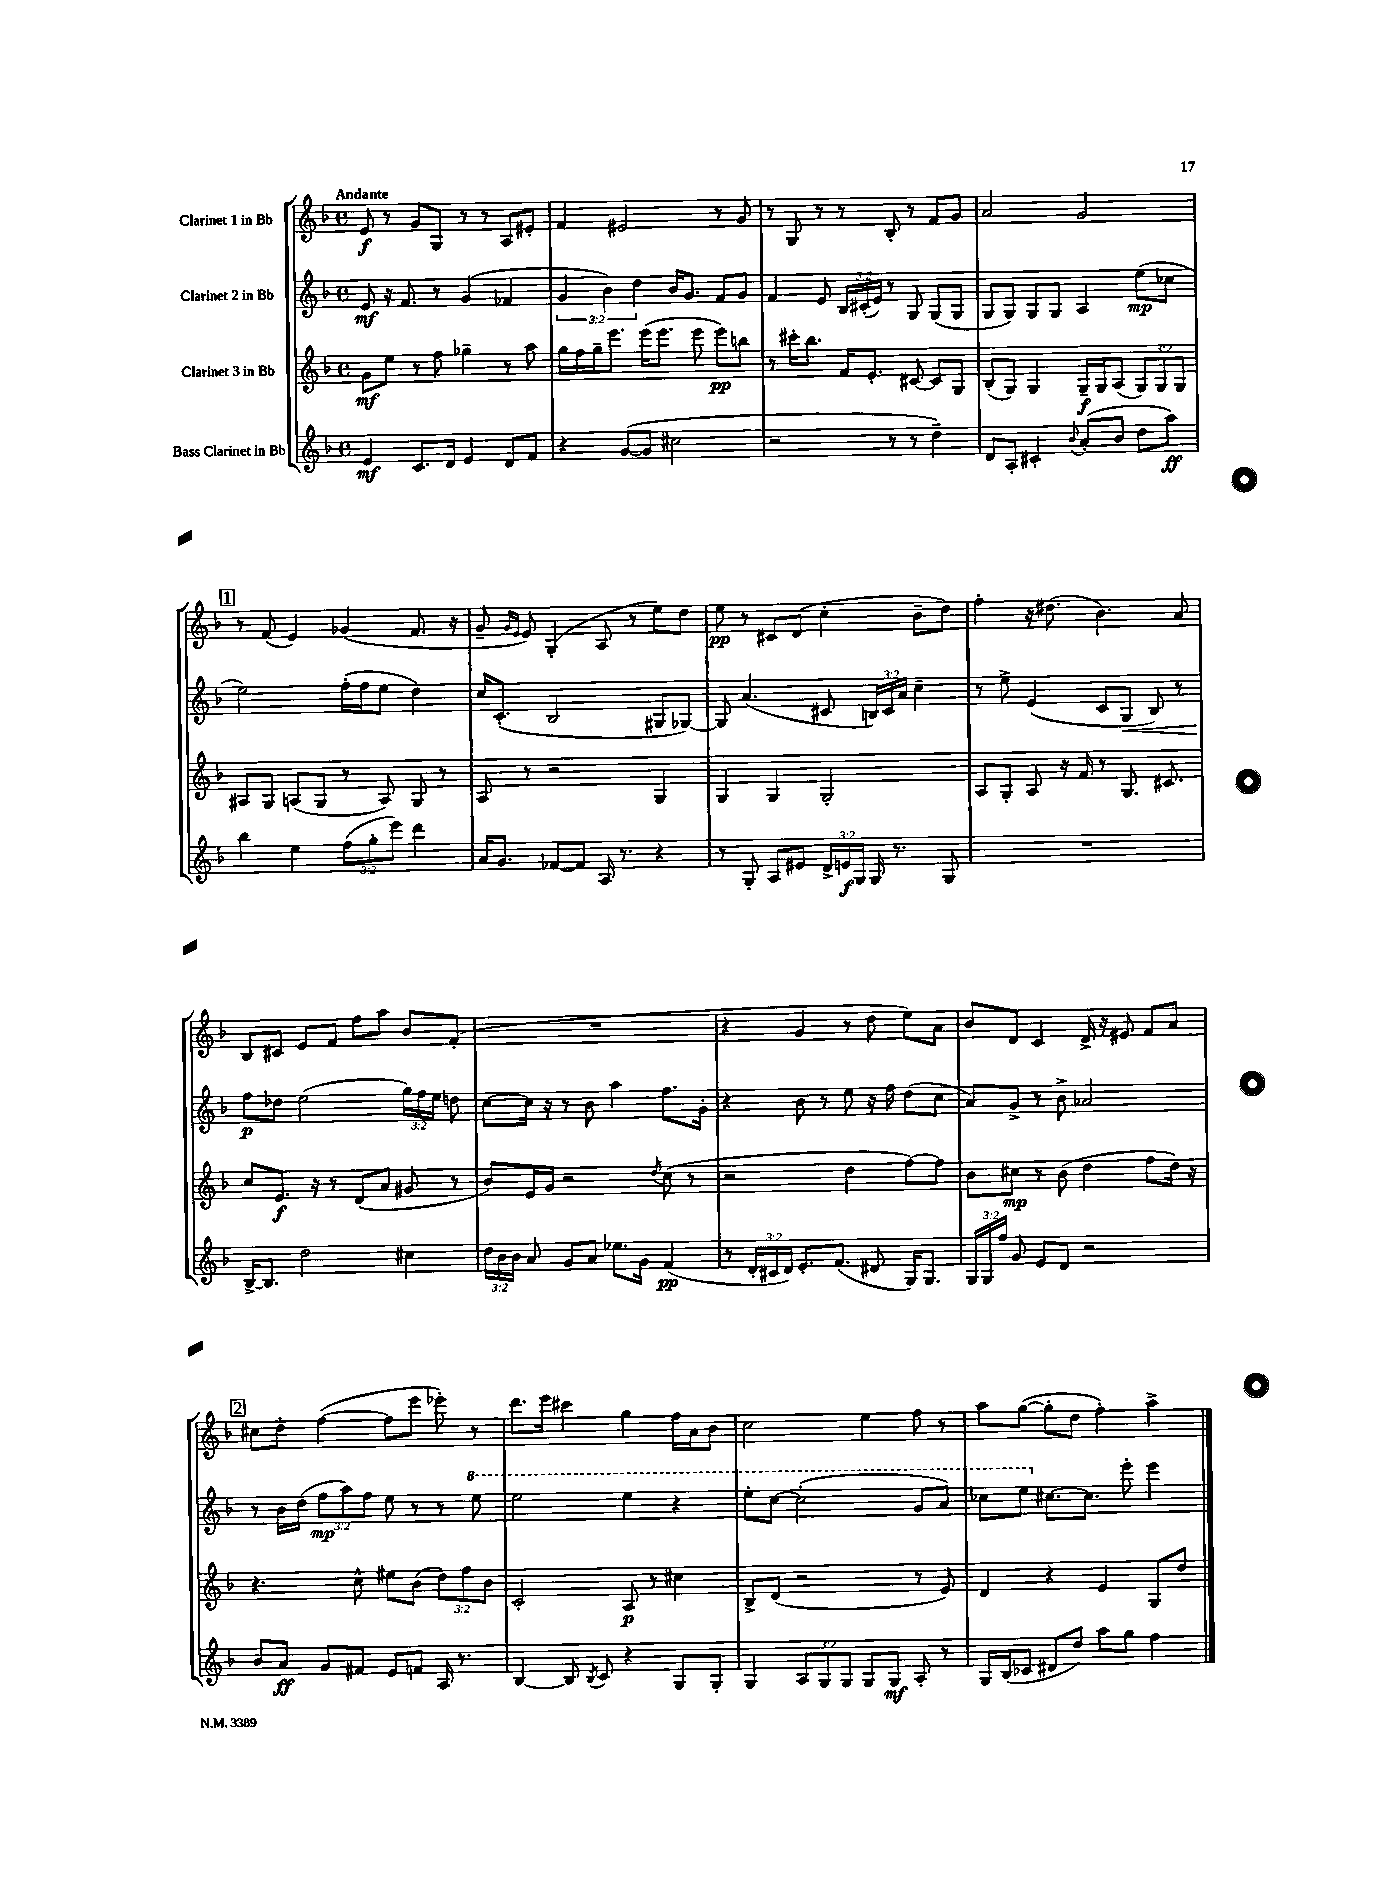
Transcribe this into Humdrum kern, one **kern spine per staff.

**kern	**kern	**kern	**kern
*staff4	*staff3	*staff2	*staff1
*clefG2	*clefG2	*clefG2	*clefG2
*k[b-]	*k[b-]	*k[b-]	*k[b-]
*M4/4	*M4/4	*M4/4	*M4/4
*met(c)	*met(c)	*met(c)	*met(c)
4e	8g	8e	8e
.	8ee	16r	8r
.	.	8.f	.
8.c	8r	.	8g
.	8ff	8r	8G
16d	.	.	.
4e	4gg-~	(4g	8r
.	.	.	8r
8d	8r	4f-	8A
8f	8aa	.	8e#'
=	=	=	=
4r	16gg	6g	4f
.	16ff	.	.
.	16gg~	.	.
.	.	6b-)	.
.	8.eee	.	.
([8g	.	.	2e#
.	.	6dd	.
8g]	(16eee	.	.
.	8.eee	.	.
2cc#	.	16b-	.
.	.	8.g	.
.	8eee	.	.
.	8eee)	8f	8r
.	8bb	8g	8g
=	=	=	=
2r	8r	4f	8r
.	16ccc#'	.	8G
.	8.bb-	.	.
.	.	8e	8r
.	16f	24B-	8r
.	.	(24c#'	.
.	8.e'	.	.
.	.	24e)	.
8r	.	8r	8B-'
8r	[8c#	8G	8r
4dd~)	8c#]	(8G	8f
.	8G	8G	8g
=	=	=	=
8d	(8B-'	8G	2a
8A'	8G)	8G)	.
4c#'	4G	8G	.
.	.	8G	.
8qqb-	.	.	.
(8a'	16G~	4A	2g
.	16G	.	.
8b-	(8A	.	.
8dd	12G)	(8ee	.
.	12G	.	.
8aa)	.	8cc-	.
.	12G	.	.
=	=	=	=
4bb-	8A#	2ee)	8r
.	8G	.	(8f
4ee	(8A	.	4e)
.	8G	.	.
(12ff	8r	(16ff'	(4g-
.	.	16ff	.
12gg'	.	.	.
.	8A)	8ee	.
12eee)	.	.	.
4ddd	8G	4dd)	8.f
.	8r	.	.
.	.	.	16r
=	=	=	=
16a	8A	16cc	8g~
8.g	.	(8.c'	.
.	.	.	16qqg
.	.	.	16qqe
.	8r	.	8e)
[8f-	2r	2B-	(4G'
8f-]	.	.	.
16A	.	.	8A
8.r	.	.	.
.	.	.	8r
4r	4G	8G#	8ee)
.	.	[8G-)	8dd
=	=	=	=
8r	4G	8G-]	8ee
8G'	.	(4.a	8r
8A	4G	.	8c#
8e#	.	.	(8d
24d^	2G'	8c#	4cc'
24e	.	.	.
24G	.	.	.
16G	.	24B)	.
.	.	24c#	.
8.r	.	.	.
.	.	24a	.
.	.	4cc~	8b-~
8G	.	.	8dd)
=	=	=	=
1r	8A	8r	4ff'
.	8G'	8ee^	.
.	8A	(4e	16r
.	.	.	(8.dd#
.	16r	.	.
.	16f	.	.
.	8r	8c	4.b-)
.	8.G	8G	.
.	.	8B-)	.
.	8.c#	.	.
.	.	8r	8a
=	=	=	=
[16B-^	8cc	8ff	8B-
8.B-]	.	.	.
.	8.e	8dd-	8c#
2dd	.	(2ee	8e
.	16r	.	.
.	8r	.	8f
.	(8d	.	8ff
.	8a	.	8aa
4cc#	8g#	24gg)	8b-
.	.	24ff	.
.	.	24ee	.
.	8r	8dd	(8f'
=	=	=	=
24dd	8b-)	[8cc	1r
24b-	.	.	.
24b-	.	.	.
8a	16e	16cc]	.
.	16g	16r	.
8g	2r	8r	.
8a	.	8b-	.
8.ee-	.	4aa	.
16g	.	.	.
.	8qdd	.	.
(4f	(8cc	8.ff	.
.	8r	.	.
.	.	16g'	.
=	=	=	=
8r	2r	4r	4r
24d'	.	.	.
24c#	.	.	.
24d)	.	.	.
8.e'	.	8b-	4g
.	.	8r	.
(8.f	.	.	.
.	4dd	8ee	8r
8d#	.	16r	8dd
.	.	16ff	.
16G)	[8ff)	(8dd	8ee)
8.G	.	.	.
.	8ff]	8cc	8a
=	=	=	=
24G	8b-	8a)	8b-
24G	.	.	.
24ff	.	.	.
8g	8cc#	8g^	8d
8e	8r	8r	4c
8d	(8b-	8b-^	.
2r	4dd	2a-	16d^
.	.	.	16r
.	.	.	8e#
.	8ff	.	8f
.	16dd)	.	8a
.	16r	.	.
=	=	=	=
8b-	4.r	8r	8cc#
8a	.	16b-	8dd'
.	.	(16dd	.
8g	.	12ff	([4ff
.	.	12aa)	.
8f#	8cc^^	.	.
.	.	12ff	.
8e	8ee#	8ee	8ff]
8f	(8b-	8r	8eee
16A	12dd)	8r	8eee-')
8.r	.	.	.
.	12ff	.	.
.	.	8eee	8r
.	12b-	.	.
=	=	=	=
[4B-	2c'	2eee	8.ddd
.	.	.	16eee
8B-]	.	.	4ccc#
8qB-	.	.	.
8c	.	.	.
4r	8A	4eee	4gg
.	8r	.	.
8G	4cc#	4r	16ff
.	.	.	16a
8G'	.	.	8b-
=	=	=	=
4G	8B-^	8eee'	2cc
.	(8d	[8ccc	.
12A	2r	(2ccc']	.
12G	.	.	.
12G	.	.	.
8G	.	.	4ee
8G	.	.	.
8A'	8r	8gg	8ff
8r	8e)	8aa)	8r
=	=	=	=
16G	4d	8ccc-	8aa
(16B-	.	.	.
8c-	.	8eee	([8gg
8d#	4r	[8.cc#	8gg']
8dd)	.	.	8dd
.	.	8.cc#]	.
8aa	4e	.	4ff')
8gg	.	8eee'	.
4ff	8G	4eee	4aa^
.	8dd	.	.
==	==	==	==
*-	*-	*-	*-
